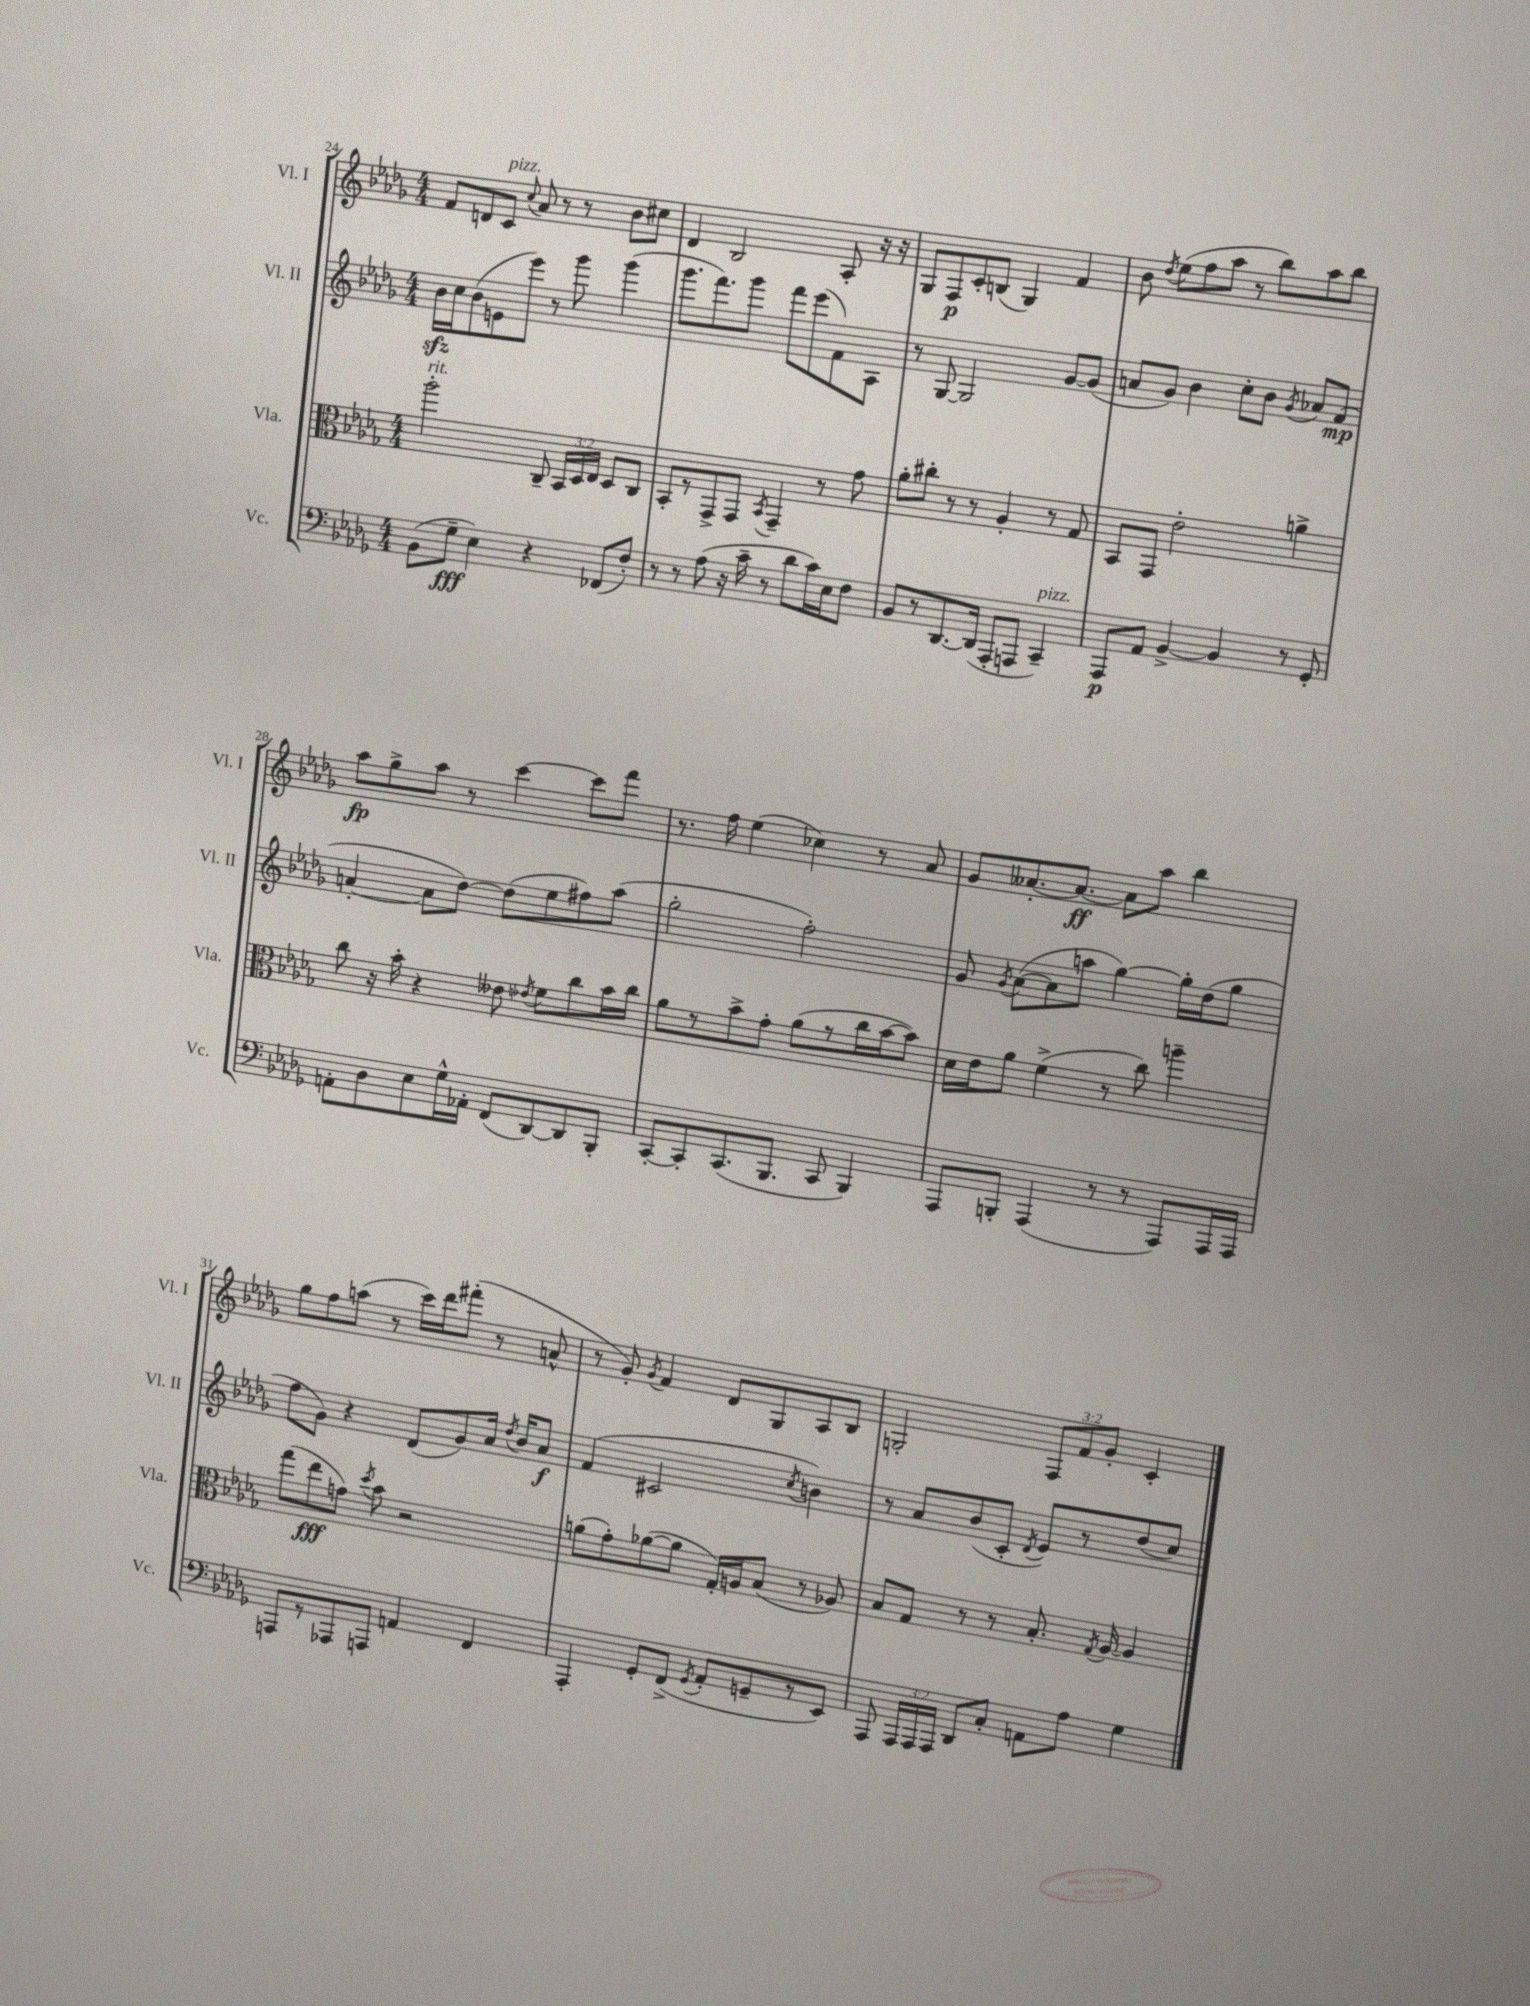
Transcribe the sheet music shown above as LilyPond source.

<<
\new StaffGroup <<
\new Staff = "s0" \with { instrumentName = "Vl. I" shortInstrumentName = "Vl. I" } {
    \clef treble \key des \major \numericTimeSignature \time 4/4 \override Staff.TupletNumber.text = #tuplet-number::calc-fraction-text
    \autoBeamOff f'8[ d'8 c'8]^\markup { \italic "pizz." } \appoggiatura { c''8 } aes'8 r8 r8 bes'8[ cis''8] |
    des'4 bes2 aes8-. r16 r16 |
    ges8[ f8\p c'8-. b8]( ges4) f'4 |
    bes'8 \acciaccatura { des''8 } ees''8[( f''8 aes''8] r8 bes''8[) aes''8 bes''8] |
    aes''8[\fp ges''8-> aes''8] r8 c'''4~ c'''8[ f'''8] |
    r8. f''16 ees''4( ces''4) r8 aes'8 |
    ges'8[ aeses'8.~-. aeses'8.]~\ff aeses'8[ aes''8] bes''4 |
    ges''8[ f''8 a''8]( r8 c'''16[) des'''16 fis'''8]-.( r8 a'8-^ |
    r8 ges'8-.) \acciaccatura { ges'8 } f'4 des'8[ ges8 aes8 bes8] |
    g2-. \tuplet 3/2 { f8[ f'8 ges'8]-. } c'4-. \bar "|." |
}
\new Staff = "s1" \with { instrumentName = "Vl. II" shortInstrumentName = "Vl. II" } {
    \clef treble \key des \major \numericTimeSignature \time 4/4
    \autoBeamOff bes'16[\sfz c''16 bes'8( e'8 ees'''8]) r8 ges'''8 ges'''4( |
    ges'''8.[ f'''8.) ges'''8] f'''8[ ees'''8( f'8) aes8] |
    r8 ges8~ ges2 ges'8[~ ges'8]( |
    a'8[ ges'8]) bes'4 c''8[-. bes'8] \acciaccatura { ges'8 } aes'8[ f'8]\mp( |
    a'4~-. a'8[ des''8]~) des''8[( ees''8 fis''8) aes''8]( |
    ges''2-. f''2-.) |
    ges'8 \acciaccatura { ges'8 } aes'8[~( aes'8 a''8] ges''4~) ges''16[-. des''16( ges''8] |
    f''8[ ges'8]) r4 des'8[( ges'8) aes'16] \acciaccatura { des''8 } bes'16[ aes'8]\f |
    f'4( cis'2 \acciaccatura { c''8 } b'4) |
    r8 aes'8[ bes'8( c'8]-. \acciaccatura { des'8 } ees'8[) r8 des''8( c''8]) \bar "|." |
}
\new Staff = "s2" \with { instrumentName = "Vla." shortInstrumentName = "Vla." } {
    \clef alto \key des \major \numericTimeSignature \time 4/4 \override Staff.TupletNumber.text = #tuplet-number::calc-fraction-text
    \autoBeamOff aes''2-.^\markup { \italic "rit." } c8-- \tuplet 3/2 { bes,16[ des16 ees16] } des8[ c8] |
    bes,8[-. r8 ges,8-> ges,8] \acciaccatura { bes,8 } ges,4-- r8 ges'8 |
    aes'8[-. cis''8]-. r8 r8 aes4-. r8 ges8 |
    bes,8[ ges,8] ees'2-. a'4-> |
    c''8 r16 bes'16-. r4 eeses'8 \acciaccatura { ees'8 } f'8[ c''8 bes'16 c''16] |
    aes'8[ r8 bes'8-> ges'8]-. aes'8[( r8 c''16 bes'16~ bes'8]) |
    des'16[ ees'16 aes'8] f'4->( r8 c''8) a''4-- |
    ges''8[( ees''8\fff g'8]) \acciaccatura { des''8 } bes'8 r2 |
    a'8[( ges'8-.) aes'8~( aes'8] ges16[-.) a16 bes8]( r8 aes8) |
    bes8[ ges8] r8 r8 bes8.-. \acciaccatura { ges8 } aes16~ aes4 \bar "|." |
}
\new Staff = "s3" \with { instrumentName = "Vc." shortInstrumentName = "Vc." } {
    \clef bass \key des \major \numericTimeSignature \time 4/4 \override Staff.TupletNumber.text = #tuplet-number::calc-fraction-text
    \autoBeamOff bes,8[( ges8]--\fff ees4) r4 fes,8[( f8]-.) |
    r8 r8 aes8( r16 c'16-- r8 des'8[ c'16) ees16 f8] |
    bes,8[ r8 des,8.~ des,16]( aes,,8[-. a,,8] c,4--^\markup { \italic "pizz." }) |
    aes,,8[\p aes,8] bes,4~-> bes,4 r8 ges,8-. |
    a,8[-. des8 ees8 ges16-^ aes,16]-. f,8[( des,8~) des,8 bes,,8]-. |
    c,8[~-. c,8-. c,8.( bes,,8.] c,8 bes,,4) |
    aes,,8[ b,,8]-. aes,,4( r8 r8 aes,,8[) aes,,16 aes,,16] |
    a,,8[ r8 aes,,8 a,,8] a,4 f,4 |
    aes,,4-. ges,8[-. f,8]->( \acciaccatura { ges,8 } aes,8[-. g,8-- r8 ees,8]) |
    aes,,8 \tuplet 3/2 { aes,,16[ aes,,16 aes,,16] } des,8[ c8]-. a,8[ aes8] ges4 \bar "|." |
}
>>
>>
\layout { \context { \Score currentBarNumber = #24 } }
